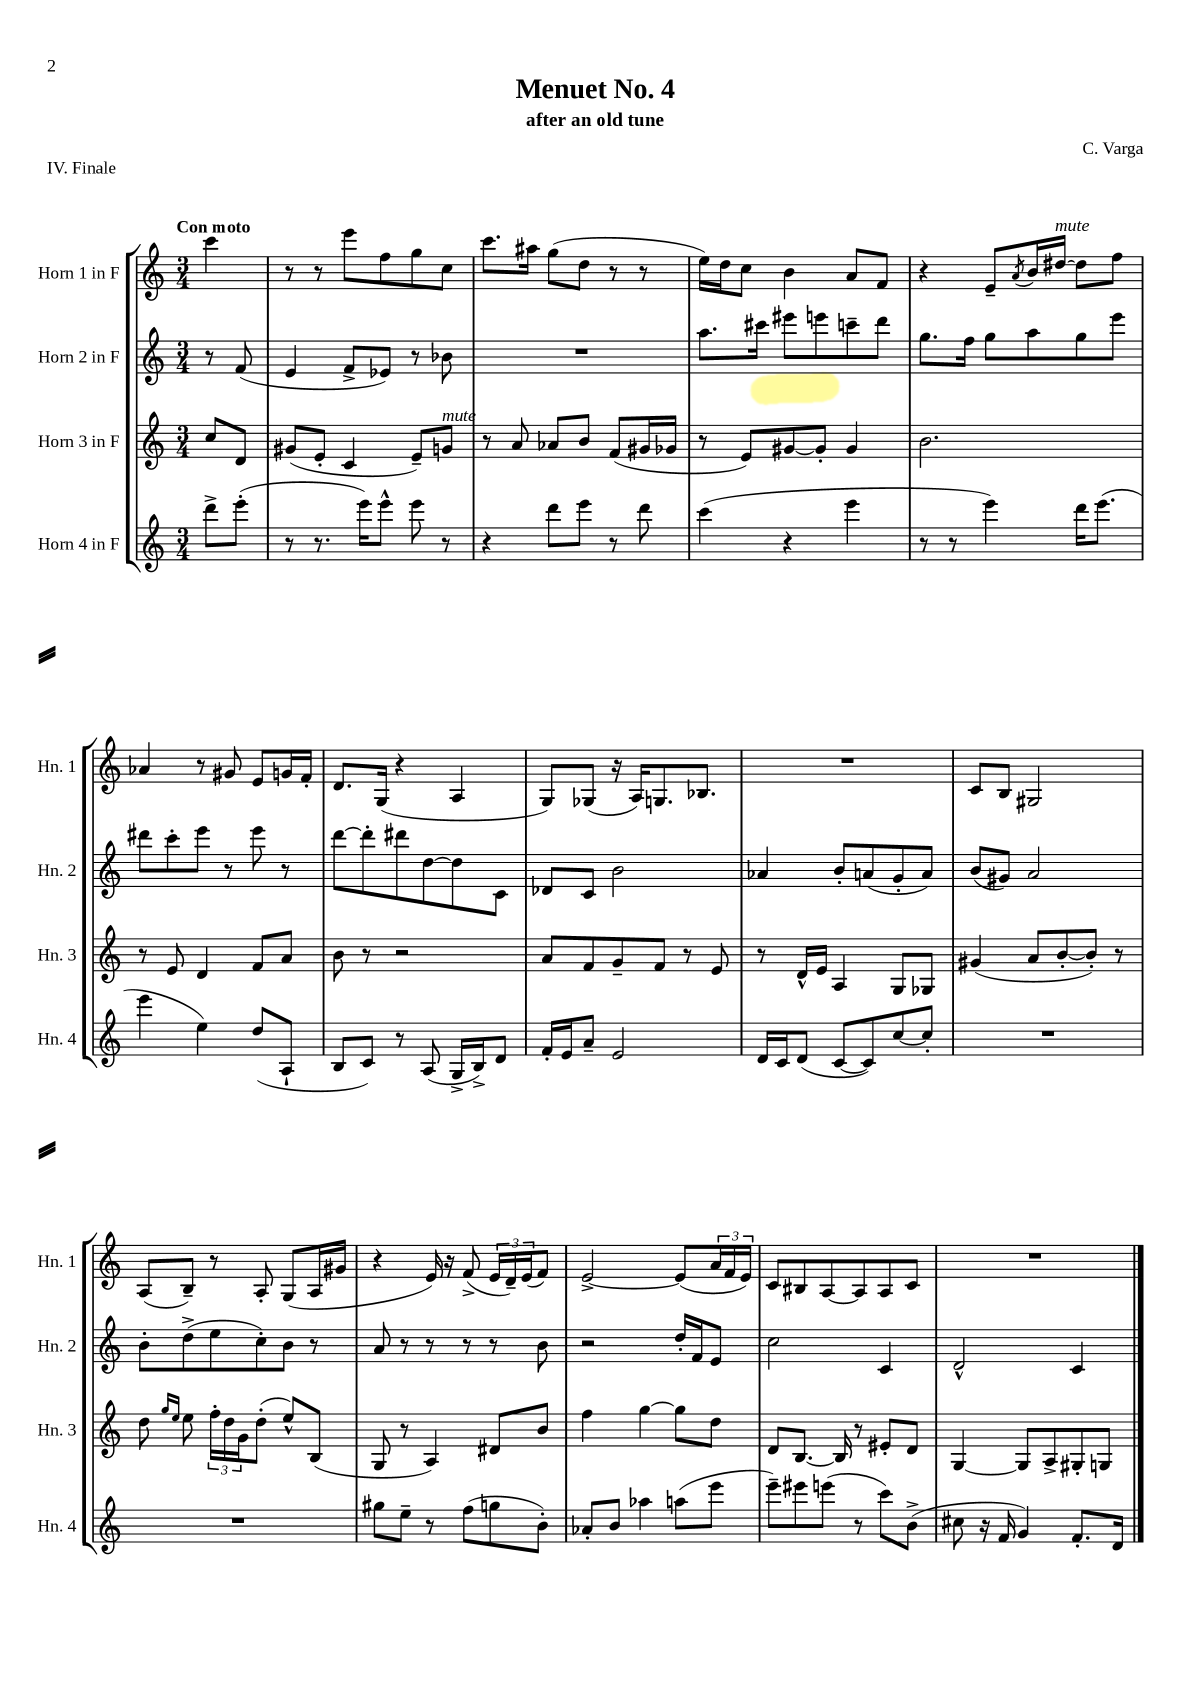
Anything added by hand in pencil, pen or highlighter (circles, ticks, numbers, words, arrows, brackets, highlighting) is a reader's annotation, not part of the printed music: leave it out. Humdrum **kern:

**kern	**kern	**kern	**kern
*staff4	*staff3	*staff2	*staff1
*clefG2	*clefG2	*clefG2	*clefG2
*k[]	*k[]	*k[]	*k[]
*M3/4	*M3/4	*M3/4	*M3/4
8ddd^\L	8cc/L	8r	4ccc\
(8eee'\J	8d/J	(8f/	.
=	=	=	=
8r	(8g#/L	4e/	8r
8.r	8e'/J	.	8r
.	4c/	8f^/L	8eee\L
16eee\LK)	.	.	.
8eee^^\J	.	8e-/J)	8ff\
8eee\	8e~/L)	8r	8gg\
8r	8g/J	8b-\	8cc\J
=	=	=	=
4r	8r	2.r	8.ccc\L
.	8a/	.	.
.	.	.	16aa#\Jk
8ddd\L	8a-/L	.	(8gg\L
8eee\J	8b/J	.	8dd\J
8r	(8f/L	.	8r
8ddd\	16g#/L	.	8r
.	16g-/JJ	.	.
=	=	=	=
(4ccc\	8r	8.aa\L	16ee\LL)
.	.	.	16dd\J
.	8e/L)	.	8cc\J
.	.	16ccc#\Jk	.
4r	[8g#/	8eee#\L	4b\
.	8g#'/]J	8eee\	.
4eee\	4g#/	8ccc~\	8a/L
.	.	8ddd\J	8f/J
=	=	=	=
8r	2.b\	8.gg\L	4r
8r	.	.	.
.	.	16ff\Jk	.
4eee\)	.	8gg\L	8e~/L
.	.	.	8qa/
.	.	8aa\	16b/L
.	.	.	[16dd#/JJ
16ddd\LK	.	8gg\	8dd#\]L
(8.eee\J	.	.	.
.	.	8eee\J	8ff\J
=	=	=	=
4eee\	8r	8ddd#\L	4a-/
.	8e/	8ccc'\	.
4ee\)	4d/	8eee\J	8r
.	.	8r	8g#/
(8dd/L	8f/L	8eee\	8e/L
8A`/J	8a/J	8r	16g/L
.	.	.	16f'/JJ
=	=	=	=
8B/L	8b\	[8ddd\L	8.d/L
8c/J)	8r	8ddd'\]	.
.	.	.	(16G/Jk
8r	2r	8ddd#\	4r
(8A/	.	[8dd\	.
16G^/LL	.	8dd\]	4A/
16B^/J)	.	.	.
8d/J	.	8c\J	.
=	=	=	=
16f'/LL	8a/L	8d-/L	8G/L)
16e/J	.	.	.
8a~/J	8f/	8c/J	(8G-/J
2e/	8g~/	2b\	16r
.	.	.	16A/LK)
.	8f/J	.	8.G/
.	8r	.	.
.	.	.	8.B-/J
.	8e/	.	.
=	=	=	=
16d/LL	8r	4a-/	2.r
16c/J	.	.	.
(8d/J	16d^^/LL	.	.
.	16e/JJ	.	.
[8c/L	4A/	8b'/L	.
8c/])	.	(8a/	.
[8cc/	8G/L	8g'/	.
8cc'/]J	8G-/J	8a/J)	.
=	=	=	=
2.r	(4g#/	(8b/L	8c/L
.	.	8g#/J)	8B/J
.	8a/L	2a/	2G#/
.	[8b'/	.	.
.	8b'/]J)	.	.
.	8r	.	.
=	=	=	=
2.r	8dd\	8b'\L	(8A/L
.	16qqgg/LL	.	.
.	16qqee/JJ	.	.
.	8ee\	(8dd^\	8B~/J)
.	24ff'\LL	8ee\	8r
.	24dd\	.	.
.	24g\J	.	.
.	(8dd'\J	8cc'\)	8A'/
.	8ee^^/L)	8b\J	(8G/L
.	(8B/J	8r	16A/L
.	.	.	16g#/JJ
=	=	=	=
8gg#\L	8G/	8a/	4r
8ee~\J	8r	8r	.
8r	4A/)	8r	16e/)
.	.	.	16r
(8ff\L	.	8r	(8f^/
8gg\	8d#/L	8r	24e/LL
.	.	.	24d~/)
.	.	.	(24e/J
8b'\J)	8b/J	8b\	8f/J)
=	=	=	=
8a-'/L	4ff\	2r	[2e^/
8b/J	.	.	.
4aa-\	[4gg\	.	.
(8aa\L	8gg\]L	16dd'/LL	(8e/]L
.	.	16f/J	.
8eee\J	8dd\J	8e/J	24a/L
.	.	.	24f/
.	.	.	24e/JJ)
=	=	=	=
8eee~\L)	8d/L	2cc\	8c/L
8eee#\	[8.B/J	.	8B#/
(8eee\J	.	.	[8A/
.	16B/]	.	.
8r	8r	.	8A/]
8ccc\L)	8e#'/L	4c/	8A/
(8b^\J	8d/J	.	8c/J
=	=	=	=
8cc#\	[4G/	2d^^/	2.r
16r	.	.	.
16f/	.	.	.
4g/)	8G/]L	.	.
.	8A^/	.	.
8.f'/L	8G#'/	4c/	.
.	8G/J	.	.
16d/Jk	.	.	.
==	==	==	==
*-	*-	*-	*-
